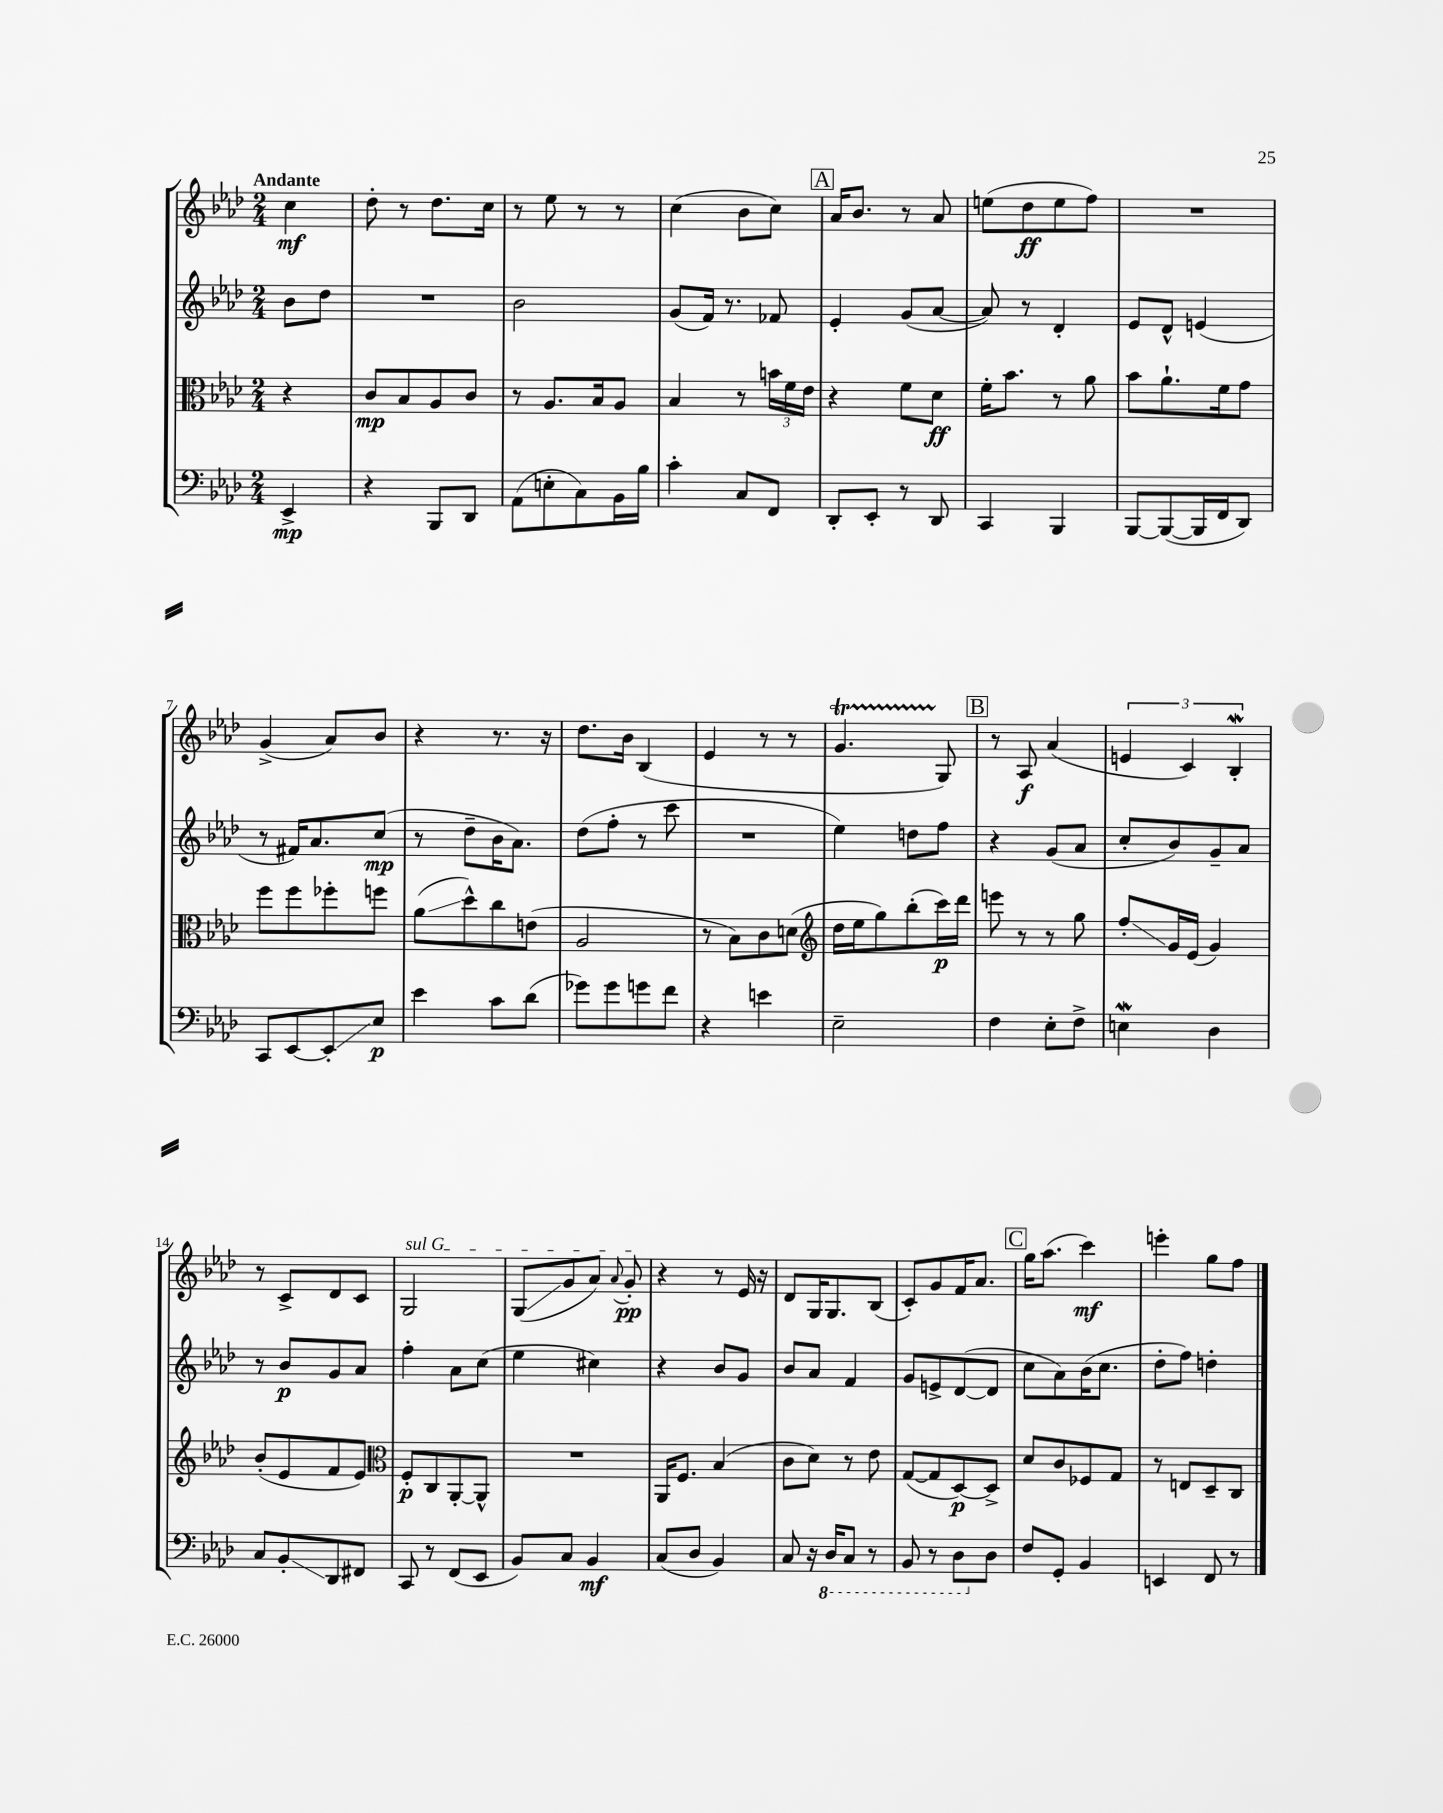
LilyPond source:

<<
\new StaffGroup <<
\new Staff = "s0" {
    \clef treble \key aes \major \numericTimeSignature \time 2/4 \partial 4 \tempo "Andante"
    \autoBeamOff c''4\mf |
    des''8-. r8 des''8.[ c''16] |
    r8 ees''8 r8 r8 |
    c''4( bes'8[ c''8]) |
    \mark \markup { \box "A" } aes'16[ bes'8.] r8 aes'8 |
    e''8[( des''8\ff e''8 f''8]) |
    R2 |
    g'4->( aes'8[) bes'8] |
    r4 r8. r16 |
    des''8.[ bes'16] bes4( |
    ees'4 r8 r8 |
    g'4.\startTrillSpan g8\stopTrillSpan) |
    \mark \markup { \box "B" } r8 aes8\f aes'4( |
    \tuplet 3/2 { e'4 c'4) bes4-.\mordent } |
    r8 c'8[-> des'8 c'8] |
    \once \override TextSpanner.bound-details.left.text = \markup { \italic "sul G" } g2\startTextSpan |
    g8[\glissando( g'8 aes'8]) \appoggiatura { aes'8 } g'8-.\pp\stopTextSpan |
    r4 r8 ees'16 r16 |
    des'8[ g16 g8. bes8]( |
    c'8[-.) g'8 f'16 aes'8.] |
    \mark \markup { \box "C" } g''16[ aes''8.]( c'''4\mf) |
    e'''4-. g''8[ f''8] \bar "|." |
}
\new Staff = "s1" {
    \clef treble \key aes \major \numericTimeSignature \time 2/4 \partial 4
    \autoBeamOff bes'8[ des''8] |
    R2 |
    bes'2 |
    g'8[( f'16]) r8. fes'8 |
    \mark \markup { \box "A" } ees'4-. g'8[( aes'8]~ |
    aes'8) r8 des'4-. |
    ees'8[ des'8]-^ e'4( |
    r8 fis'16[) aes'8. c''8]\mp( |
    r8 des''8[-- bes'16 aes'8.]) |
    des''8[( f''8]-. r8 c'''8 |
    R2 |
    ees''4) d''8[ f''8] |
    \mark \markup { \box "B" } r4 g'8[( aes'8] |
    c''8[-. bes'8) g'8-- aes'8] |
    r8 bes'8[\p g'8 aes'8] |
    f''4-. aes'8[ c''8]( |
    ees''4 cis''4) |
    r4 bes'8[ g'8] |
    bes'8[ aes'8] f'4 |
    g'8[ e'8-> des'8~( des'8] |
    \mark \markup { \box "C" } c''8[ aes'8) bes'16( c''8.] |
    des''8[-. f''8]) d''4-. \bar "|." |
}
\new Staff = "s2" {
    \clef alto \key aes \major \numericTimeSignature \time 2/4 \partial 4
    \autoBeamOff r4 |
    c'8[\mp bes8 aes8 c'8] |
    r8 aes8.[ bes16 aes8] |
    bes4 r8 \tuplet 3/2 { b'16[ f'16 ees'16] } |
    \mark \markup { \box "A" } r4 f'8[ des'8]\ff |
    f'16[-. bes'8.] r8 aes'8 |
    bes'8[ aes'8.-! f'16 g'8] |
    f''8[ f''8 fes''8-. f''8] |
    aes'8[\glissando( des''8-^) c''8 e'8]( |
    aes2 |
    r8 bes8[) c'8 d'8]( |
    \clef treble des''16[ ees''16 g''8) bes''8-.( c'''16\p) des'''16] |
    \mark \markup { \box "B" } e'''8 r8 r8 g''8 |
    f''8[-.\glissando g'16 ees'16]( g'4) |
    bes'8[-.( ees'8 f'8 ees'8]) |
    \clef alto f8[-.\p c8 aes,8~-. aes,8]-^ |
    R2 |
    aes,16[ f8.] bes4( |
    c'8[ des'8]) r8 ees'8 |
    g8[~( g8 des8~\p) des8]-> |
    \mark \markup { \box "C" } des'8[ c'8 fes8 g8] |
    r8 e8[ des8-- c8] \bar "|." |
}
\new Staff = "s3" {
    \clef bass \key aes \major \numericTimeSignature \time 2/4 \partial 4
    \autoBeamOff ees,4->\mp |
    r4 bes,,8[ des,8] |
    aes,8[( e8-. c8) bes,16 bes16] |
    c'4-. c8[ f,8] |
    \mark \markup { \box "A" } des,8[-. ees,8]-. r8 des,8 |
    c,4 bes,,4 |
    bes,,8[~ bes,,8~( bes,,16 f,16 des,8]) |
    c,8[ ees,8~ ees,8-.\glissando ees8]\p |
    ees'4 c'8[ des'8]( |
    ges'8[) ges'8 g'8 f'8] |
    r4 e'4 |
    ees2-- |
    \mark \markup { \box "B" } f4 ees8[-. f8]-> |
    e4\mordent des4 |
    c8[ bes,8-.\glissando des,8 fis,8] |
    c,8 r8 f,8[( ees,8] |
    bes,8[) c8] bes,4\mf |
    c8[( des8] bes,4) |
    c8 r16 \ottava #-1 des,16[ c,8] r8 |
    bes,,8 r8 des,8[ \ottava #0 des8] |
    \mark \markup { \box "C" } f8[ g,8]-. bes,4 |
    e,4 f,8 r8 \bar "|." |
}
>>
>>
